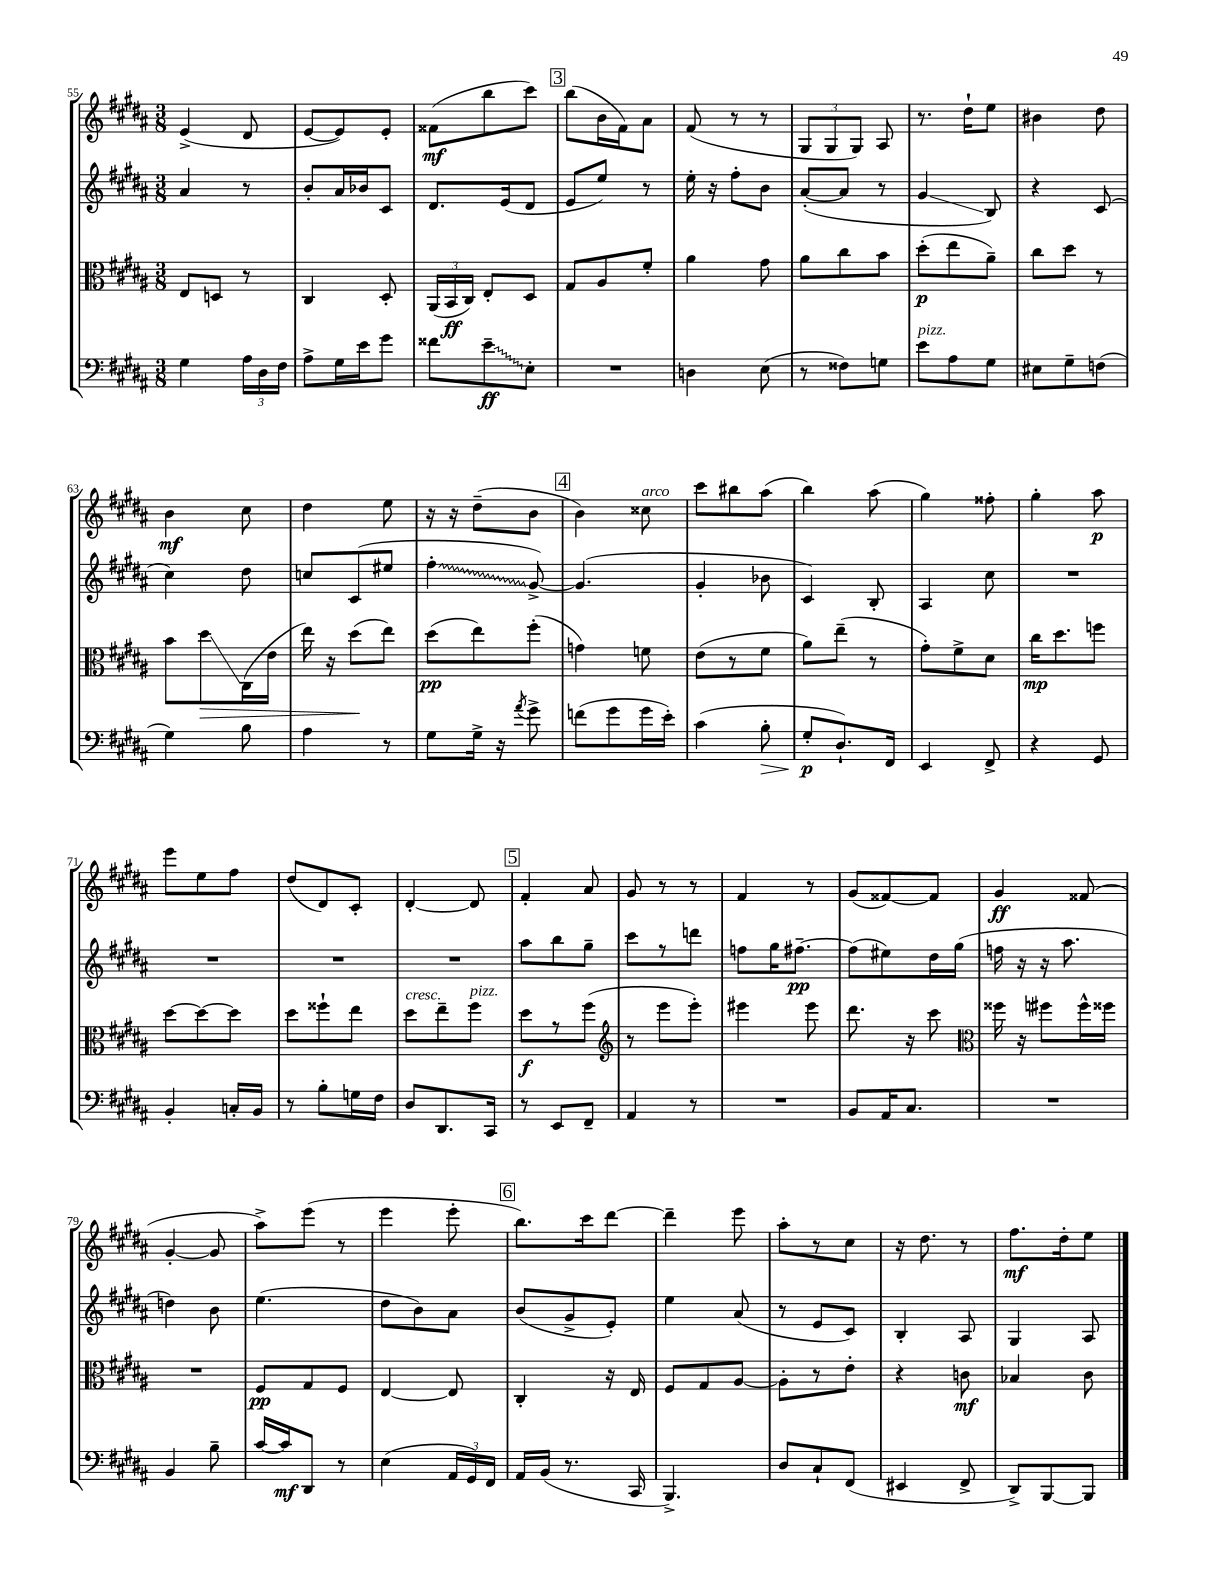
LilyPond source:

<<
\new StaffGroup <<
\new Staff = "s0" {
    \clef treble \key b \major \numericTimeSignature \time 3/8
    \autoBeamOff e'4->( dis'8 |
    e'8[~ e'8) e'8]-. |
    fisis'8[\mf( b''8 cis'''8]) |
    \mark \markup { \box "3" } b''8[( b'16 fis'16) ais'8] |
    fis'8( r8 r8 |
    \tuplet 3/2 { gis8[ gis8 gis8]) } ais8 |
    r8. dis''16[-! e''8] |
    bis'4 dis''8 |
    b'4\mf cis''8 |
    dis''4 e''8 |
    r16 r16 dis''8[--( b'8] |
    \mark \markup { \box "4" } b'4) cisis''8^\markup { \italic "arco" } |
    cis'''8[ bis''8 ais''8]( |
    b''4) ais''8( |
    gis''4) fisis''8-. |
    gis''4-. ais''8\p |
    e'''8[ e''8 fis''8] |
    dis''8[( dis'8) cis'8]-. |
    dis'4~-. dis'8 |
    \mark \markup { \box "5" } fis'4-. ais'8 |
    gis'8 r8 r8 |
    fis'4 r8 |
    gis'8[( fisis'8~) fisis'8] |
    gis'4\ff fisis'8( |
    gis'4~-. gis'8 |
    ais''8[->) e'''8]( r8 |
    e'''4 e'''8-. |
    \mark \markup { \box "6" } b''8.[) cis'''16 dis'''8]~ |
    dis'''4-- e'''8 |
    ais''8[-. r8 cis''8] |
    r16 dis''8. r8 |
    fis''8.[\mf dis''16-. e''8] \bar "|." |
}
\new Staff = "s1" {
    \clef treble \key b \major \numericTimeSignature \time 3/8
    \autoBeamOff ais'4 r8 |
    b'8[-. ais'16 bes'16 cis'8] |
    dis'8.[ e'16( dis'8] |
    \mark \markup { \box "3" } e'8[ e''8]) r8 |
    e''16-. r16 fis''8[-. b'8] |
    ais'8[~-.( ais'8] r8 |
    gis'4\glissando b8) |
    r4 cis'8( |
    cis''4) dis''8 |
    c''8[ cis'8( eis''8] |
    \once \override Glissando.style = #'zigzag fis''4-.\glissando gis'8~->) |
    \mark \markup { \box "4" } gis'4.( |
    gis'4-. bes'8 |
    cis'4) b8-. |
    ais4 cis''8 |
    R4. |
    R4. |
    R4. |
    R4. |
    \mark \markup { \box "5" } ais''8[ b''8 gis''8]-- |
    cis'''8[ r8 d'''8] |
    f''8[ gis''16 fis''8.]~--\pp |
    fis''8[( eis''8) dis''16 gis''16]( |
    f''16 r16 r16 ais''8. |
    d''4) b'8 |
    e''4.( |
    dis''8[ b'8) ais'8] |
    \mark \markup { \box "6" } b'8[( gis'8-> e'8]-.) |
    e''4 ais'8( |
    r8 e'8[ cis'8]) |
    b4-. ais8 |
    gis4 ais8 \bar "|." |
}
\new Staff = "s2" {
    \clef alto \key b \major \numericTimeSignature \time 3/8
    \autoBeamOff e8[ d8] r8 |
    cis4 dis8-. |
    \tuplet 3/2 { ais,16[( b,16\ff cis16]) } e8[-. dis8] |
    \mark \markup { \box "3" } gis8[ ais8 fis'8]-. |
    ais'4 gis'8 |
    ais'8[ cis''8 b'8] |
    dis''8[-.\p( e''8 ais'8]--) |
    cis''8[ dis''8] r8 |
    b'8[ dis''8\glissando\> cis16( e'16] |
    e''16) r16 dis''8[\!( e''8]) |
    dis''8[\pp( e''8) fis''8]-.( |
    \mark \markup { \box "4" } g'4) f'8 |
    e'8[( r8 fis'8] |
    ais'8[) e''8]--( r8 |
    gis'8[-.) fis'8-> dis'8] |
    cis''16[\mp dis''8. f''8] |
    dis''8[~ dis''8~ dis''8] |
    dis''8[ fisis''8-! e''8] |
    dis''8[^\markup { \italic "cresc." } e''8-- fis''8]^\markup { \italic "pizz." } |
    \mark \markup { \box "5" } dis''8[\f r8 fis''8]( |
    \clef treble r8 e'''8[ e'''8]-.) |
    eis'''4 eis'''8 |
    dis'''8. r16 cis'''8 |
    \clef alto fisis''16 r16 fis''8[ fis''16-^ fisis''16] |
    R4. |
    fis8[\pp gis8 fis8] |
    e4~ e8 |
    \mark \markup { \box "6" } cis4-. r16 e16 |
    fis8[ gis8 ais8]~ |
    ais8[-. r8 e'8]-. |
    r4 c'8\mf |
    bes4 cis'8 \bar "|." |
}
\new Staff = "s3" {
    \clef bass \key b \major \numericTimeSignature \time 3/8
    \autoBeamOff gis4 \tuplet 3/2 { ais16[ dis16 fis16] } |
    ais8[-> gis16 e'16 gis'8] |
    fisis'8[ \once \override Glissando.style = #'zigzag e'8--\glissando\ff e8]-. |
    \mark \markup { \box "3" } R4. |
    d4 e8( |
    r8 fisis8[) g8] |
    e'8[^\markup { \italic "pizz." } ais8 gis8] |
    eis8[ gis8-- f8]( |
    gis4) b8 |
    ais4 r8 |
    gis8[ gis16]-> r16 \acciaccatura { ais'8 } gis'8-> |
    \mark \markup { \box "4" } f'8[( gis'8 gis'16 e'16]-.) |
    cis'4( b8-.\> |
    gis8[-.\p\! dis8.-!) fis,16] |
    e,4 fis,8-> |
    r4 gis,8 |
    b,4-. c16[-. b,16] |
    r8 b8[-. g16 fis16] |
    dis8[ dis,8. cis,16] |
    \mark \markup { \box "5" } r8 e,8[ fis,8]-- |
    ais,4 r8 |
    R4. |
    b,8[ ais,16 cis8.] |
    R4. |
    b,4 b8-- |
    cis'16[~ cis'16\mf dis,8] r8 |
    e4( \tuplet 3/2 { ais,16[ gis,16) fis,16] } |
    \mark \markup { \box "6" } ais,16[ b,16]( r8. cis,16 |
    b,,4.->) |
    dis8[ cis8-! fis,8]( |
    eis,4 fis,8-> |
    dis,8[->) b,,8~ b,,8] \bar "|." |
}
>>
>>
\layout { \context { \Score currentBarNumber = #55 } }
